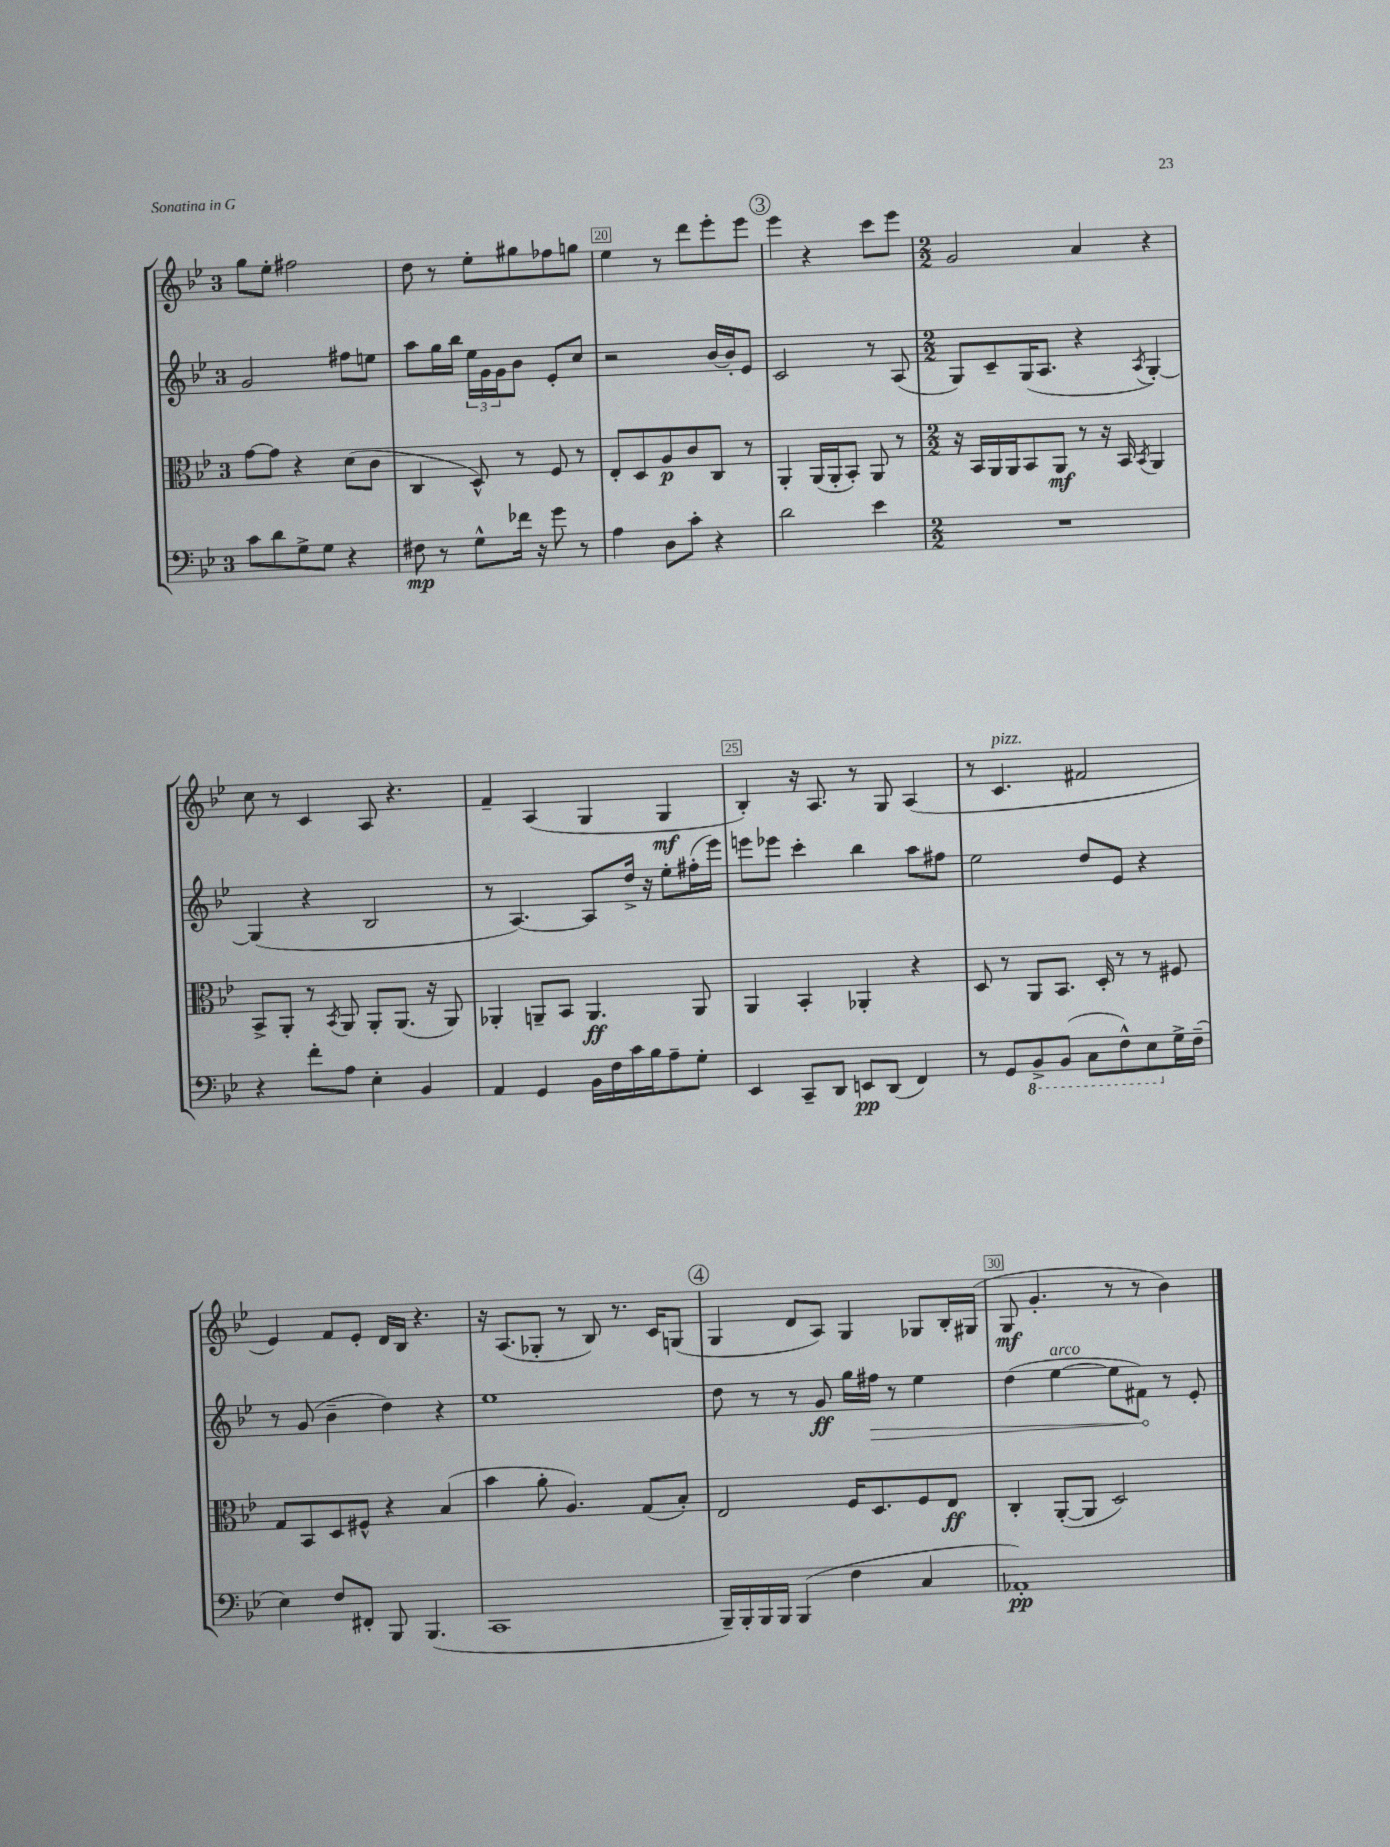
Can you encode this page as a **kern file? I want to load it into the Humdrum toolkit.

**kern	**kern	**kern	**kern
*staff4	*staff3	*staff2	*staff1
*clefF4	*clefC3	*clefG2	*clefG2
*k[b-e-]	*k[b-e-]	*k[b-e-]	*k[b-e-]
*M3/4	*M3/4	*M3/4	*M3/4
8c	[8g	2g	8gg
8d	8g]	.	8ee-'
8G^	4r	.	2ff#
8G	.	.	.
4r	(8d	8ff#	.
.	8c	8ee	.
=	=	=	=
8F#	4C	8aa	8dd
8r	.	16gg	8r
.	.	16bb-	.
8G^^	8D^^)	24ee-	8ee-'
.	.	24g	.
.	.	24g	.
16f-	8r	8b-	8gg#
16r	.	.	.
8g	8F	8e-'	8ff-
8r	8r	8cc	8gg
=	=	=	=
4A	8E-'	2r	4ee-
.	8D	.	.
8D	8A	.	8r
8c'	8c	.	8ddd
4r	8C	[16b-	8eee-'
.	.	16b-']	.
.	8r	8e-	8eee-
=	=	=	=
2d	4AA'	2c	4eee-
.	(16AA	.	4r
.	16AA'	.	.
.	8BB-')	.	.
4e-	8AA	8r	8ccc
.	8r	(8A	8eee-
=	=	=	=
*M2/2	*M2/2	*M2/2	*M2/2
1r	16r	8G)	2g
.	16BB-	.	.
.	16AA	8c~	.
.	16AA	.	.
.	8BB-	(16G	.
.	.	8.A	.
.	8AA	.	.
.	8r	4r	4a
.	16r	.	.
.	16BB-	.	.
.	8qBB-	8qA	.
.	4AA	[4G')	4r
=	=	=	=
4r	8BB-^	(4G]	8cc
.	8AA'	.	8r
8f'	8r	4r	4c
.	8qBB-	.	.
8A	8AA	.	.
4E-'	8AA'	2B-	8A
.	(8.AA	.	4.r
4BB-	.	.	.
.	16r	.	.
.	8AA)	.	.
=	=	=	=
4AA	4AA-'	8r	4f~
.	.	[4.A)	.
4GG	8AA~	.	(4A
.	8BB-	.	.
16BB-	4.AA	8A]	4G
16F	.	.	.
16c	.	16dd^	.
16B-	.	16r	.
8A~	.	8ee-'	4G
8G'	8AA	(16ff#'	.
.	.	16eee-)	.
=	=	=	=
4EE-	4AA	8eee	4B-')
.	.	8eee-	.
8CC~	4BB-'	4ccc'	16r
.	.	.	8.A
8DD	.	.	.
8EE	4AA-'	4bb-	8r
(8DD	.	.	8G
4FF)	4r	8aa	(4A
.	.	8ff#	.
=	=	=	=
8r	8D	2ee-	8r
8GG	8r	.	4.c
8BBB-^	8AA	.	.
(8BBB-	8.BB-	.	.
8CC	.	8dd	2f#
.	16D'	.	.
8FF^^)	8r	8e-	.
8EE-	8r	4r	.
16G^	8F#	.	.
(16F~	.	.	.
=	=	=	=
4E-)	8G	8r	4e-)
.	8BB-	(8g	.
8F	8D	4b-~	8f
8FF#'	8F#^^	.	8e-'
8BBB-	4r	4dd)	16d
.	.	.	16B-
(4.BBB-	.	.	4.r
.	(4B-	4r	.
=	=	=	=
1CC	4b-	1ee-	16r
.	.	.	(8.A
.	8a'	.	8G-'
.	4.A)	.	8r
.	.	.	8B-)
.	.	.	8.r
.	(8G	.	.
.	.	.	16c
.	8B-')	.	(8G
=	=	=	=
16BBB-~)	2E-	8dd	4G
16BBB-'	.	.	.
16BBB-	.	8r	.
16BBB-	.	.	.
(4BBB-	.	8r	8d
.	.	8g	8A)
4F	16F	16gg	4G
.	8.D	16ff#	.
.	.	8r	.
4C	8F	4ee-	8G-
.	8E-	.	16B-'
.	.	.	(16G#
=	=	=	=
1AA-')	4C'	(4dd	8G
.	.	.	4.g'
.	([8AA'	[4ee-	.
.	8AA]	.	.
.	2D)	8ee-]	8r
.	.	8f#)	8r
.	.	8r	4b-)
.	.	8e-'	.
==	==	==	==
*-	*-	*-	*-
